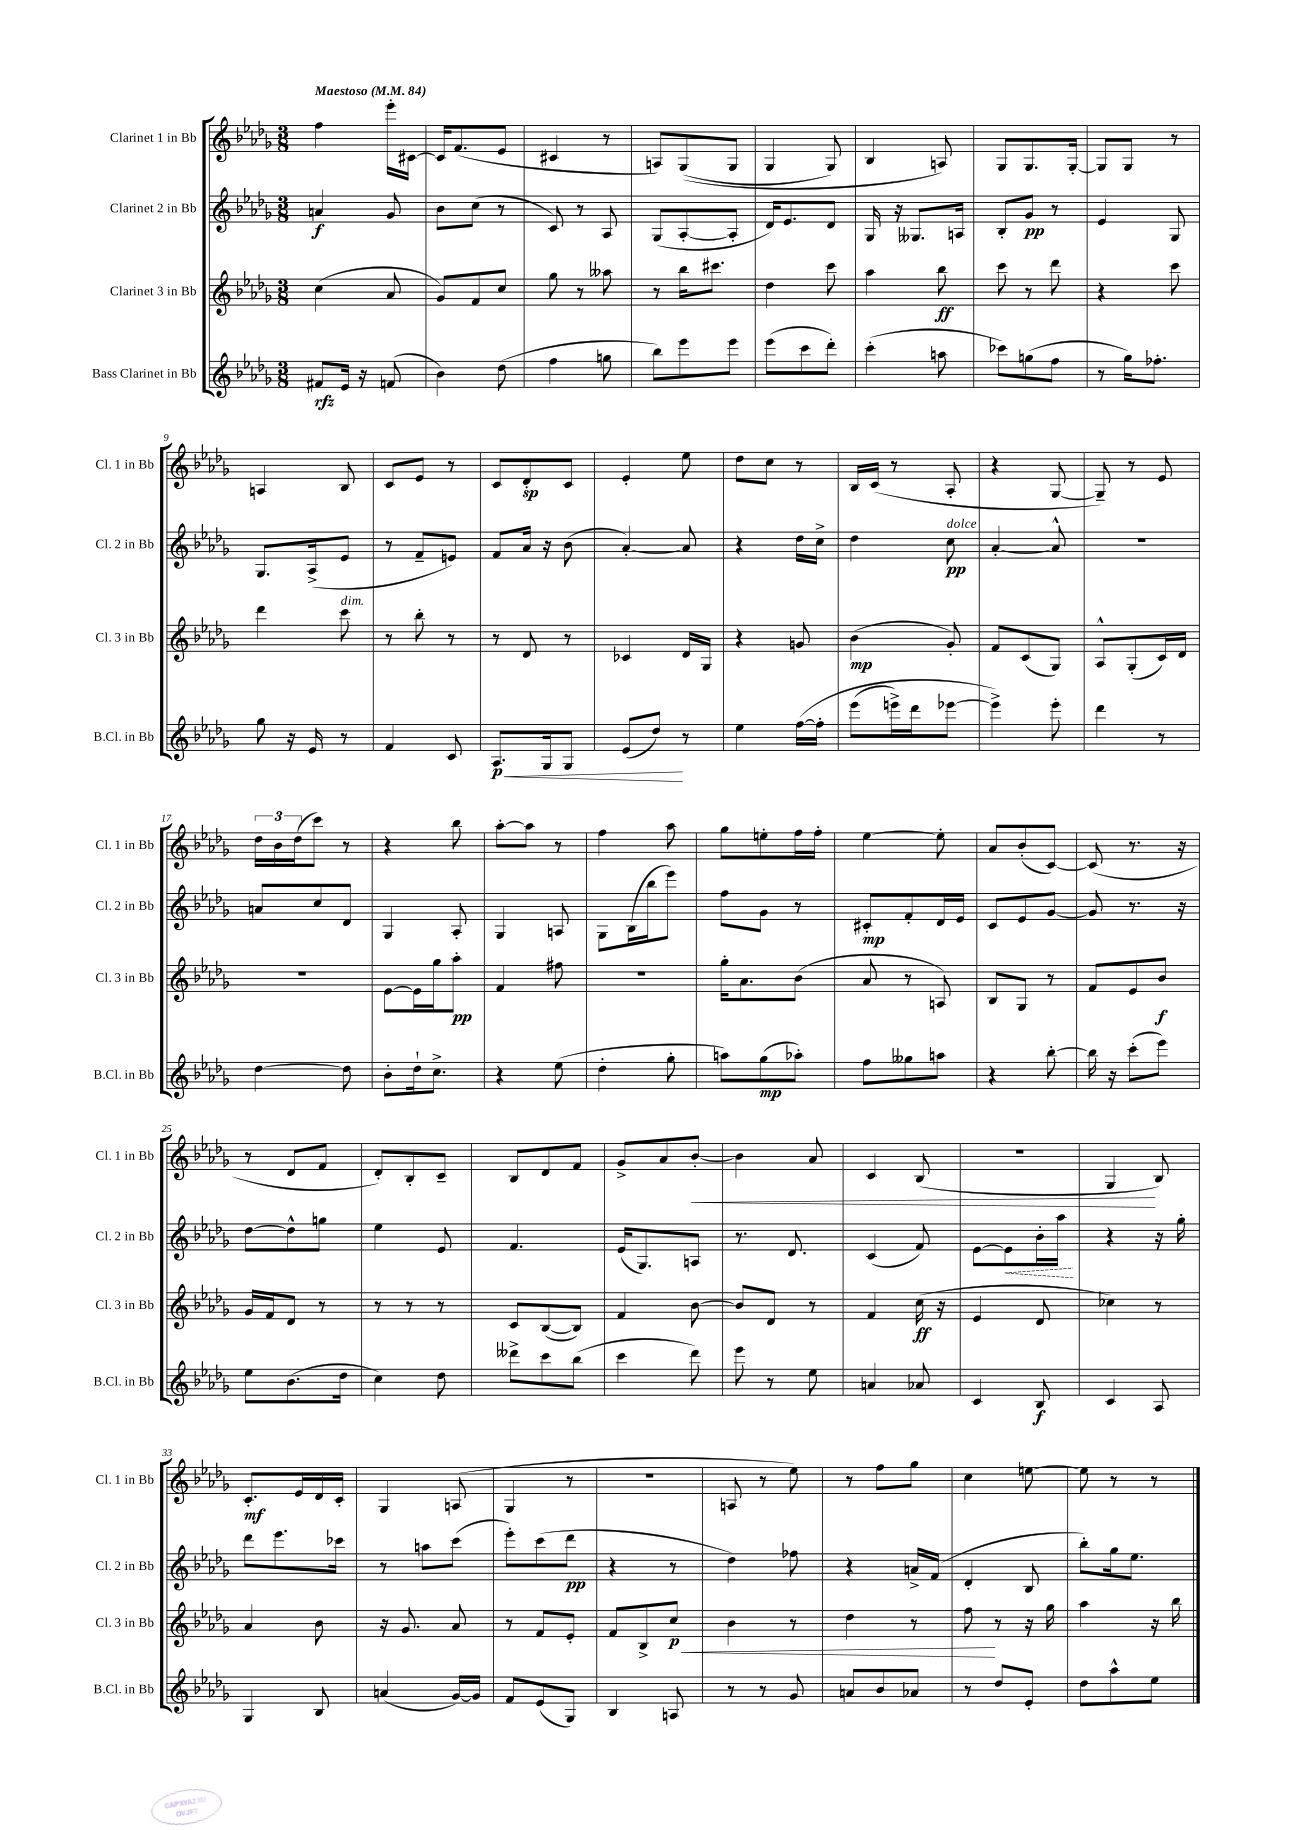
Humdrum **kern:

**kern	**dynam	**kern	**dynam	**kern	**dynam	**kern	**dynam
*part4	*part4	*part3	*part3	*part2	*part2	*part1	*part1
*staff4	*staff4	*staff3	*staff3	*staff2	*staff2	*staff1	*staff1
*I"Bass Clarinet in Bb	*	*I"Clarinet 3 in Bb	*	*I"Clarinet 2 in Bb	*	*I"Clarinet 1 in Bb	*
*I'B.Cl. in Bb	*	*I'Cl. 3 in Bb	*	*I'Cl. 2 in Bb	*	*I'Cl. 1 in Bb	*
*clefG2	*	*clefG2	*	*clefG2	*	*clefG2	*
*k[b-e-a-d-g-]	*	*k[b-e-a-d-g-]	*	*k[b-e-a-d-g-]	*	*k[b-e-a-d-g-]	*
*M3/8	*	*M3/8	*	*M3/8	*	*M3/8	*
*MM84	*	*MM84	*	*MM84	*	*MM84	*
=1	=1	=1	=1	=1	=1	=1	=1
!	!	!	!	!	!	!LO:TX:a:B:t=Maestoso	!
8f#X/L	rfz	(4cc\	.	4an/	f	4ff\	.
16e-/Jk	.	.	.	.	.	.	.
16r	.	.	.	.	.	.	.
(8fn/	.	8a-/	.	8g-/	.	16eee-'\LL	.
.	.	.	.	.	.	[16c#X\JJ	.
=2	=2	=2	=2	=2	=2	=2	=2
4b-\)	.	8g-/L)	.	8b-\L	.	16c#/KL]	.
.	.	.	.	.	.	(8.f/	.
.	.	8f/	.	(8cc\J	.	.	.
(8dd-\	.	8cc/J	.	8r	.	8e-/J	.
=3	=3	=3	=3	=3	=3	=3	=3
4ff\	.	8gg-\	.	8c/)	.	4c#X/	.
.	.	8r	.	8r	.	.	.
8ggn\	.	8aa--X\	.	8A-/	.	8r	.
=4	=4	=4	=4	=4	=4	=4	=4
8bb-\L)	.	8r	.	(8G-/L	.	8An/L)	.
8eee-\	.	16bb-\KL	.	[8A-'/	.	((8G-/	.
.	.	8.ccc#X\J	.	.	.	.	.
8eee-\J	.	.	.	8A-'/J]	.	8G-/J	.
=5	=5	=5	=5	=5	=5	=5	=5
(8eee-\L	.	4dd-\	.	16d-/KL)	.	4G-/	.
.	.	.	.	8.e-/	.	.	.
8ccc\	.	.	.	.	.	.	.
8ddd-'\J)	.	8ccc\	.	8d-/J	.	8G-/)	.
=6	=6	=6	=6	=6	=6	=6	=6
(4ccc'\	.	4aa-\	.	16G-/	.	4B-/	.
.	.	.	.	16r	.	.	.
.	.	.	.	8.G--X/L	.	.	.
8aan\	.	8bb-\	ff	.	.	8An/)	.
.	.	.	.	16An/Jk	.	.	.
=7	=7	=7	=7	=7	=7	=7	=7
8ccc-X\L)	.	8ccc\	.	8B-'/L	.	8G-/L	.
(8ggn\	.	8r	.	8g-/J	pp	8.G-/	.
8ff\J	.	8ddd-\	.	8r	.	.	.
.	.	.	.	.	.	[16G-'/Jk	.
=8	=8	=8	=8	=8	=8	=8	=8
8r	.	4r	.	4e-/	.	8G-/L]	.
16gg-\KL)	.	.	.	.	.	8G-/J	.
8.ff-X'\J	.	.	.	.	.	.	.
.	.	8ccc\	.	8G-/	.	8r	.
!!LO:LB:g=z
=9	=9	=9	=9	=9	=9	=9	=9
8gg-\	.	4ddd-\	.	8.G-/L	.	4An/	.
16r	.	.	.	.	.	.	.
16e-/	.	.	.	(16A-^/k	.	.	.
!	!	!LO:TX:a:i:t=dim.	!	!	!	!	!
8r	.	8ccc\	.	8e-/J	.	8B-/	.
=10	=10	=10	=10	=10	=10	=10	=10
4f/	.	8r	.	8r	.	8c/L	.
.	.	8bb-'\	.	8f~/L	.	8e-/J	.
8c/	.	8r	.	8en/J)	.	8r	.
=11	=11	=11	=11	=11	=11	=11	=11
!	!LO:HP:b	!	!	!	!	!	!
8.A-/L	< p	8r	.	8f/L	.	8c/L	.
.	.	8d-/	.	16a-/Jk	.	8d-'/	sp
16G-/k	.	.	.	16r	.	.	.
8G-/J	.	8r	.	(8b-\	.	8c/J	.
=12	=12	=12	=12	=12	=12	=12	=12
(8e-/L	.	4c-X/	.	[4a-'/)	.	4e-'/	.
8dd-/J)	.	.	.	.	.	.	.
8r	[	16d-/LL	.	8a-/]	.	8ee-\	.
.	.	16G-/JJ	.	.	.	.	.
=13	=13	=13	=13	=13	=13	=13	=13
4ee-\	.	4r	.	4r	.	8dd-\L	.
.	.	.	.	.	.	8cc\J	.
([16ff\LL	.	8gn/	.	16dd-\LL	.	8r	.
16ff'\JJ]	.	.	.	16cc^\JJ	.	.	.
=14	=14	=14	=14	=14	=14	=14	=14
(8eee-\L	.	(4b-\	mp	4dd-\	.	16B-/LL	.
.	.	.	.	.	.	(16c/JJ	.
16eeen^\L)	.	.	.	.	.	8r	.
16ddd-\J	.	.	.	.	.	.	.
!	!	!	!	!LO:TX:a:i:t=dolce	!	!	!
[8eee-X\J	.	8g-'/)	.	8cc\	pp	8A-'/	.
=15	=15	=15	=15	=15	=15	=15	=15
4eee-^\])	.	8f/L	.	[4a-'/	.	4r	.
.	.	(8c/	.	.	.	.	.
8eee-'\	.	8G-/J)	.	8a-^^/]	.	[8G-/	.
=16	=16	=16	=16	=16	=16	=16	=16
4ddd-\	.	8A-^^/L	.	4.r	.	8G-~/])	.
.	.	(8G-'/	.	.	.	8r	.
8r	.	16c/L)	.	.	.	8e-/	.
.	.	16d-/JJ	.	.	.	.	.
!!LO:LB:g=z
=17	=17	=17	=17	=17	=17	=17	=17
[4dd-\	.	4.r	.	8an/L	.	24dd-\LL	.
.	.	.	.	.	.	24b-\	.
.	.	.	.	.	.	(24dd-\J	.
.	.	.	.	8cc/	.	8ccc\J)	.
8dd-\]	.	.	.	8d-/J	.	8r	.
=18	=18	=18	=18	=18	=18	=18	=18
8b-'\L	.	[8e-\L	.	4G-/	.	4r	.
16dd-`\k	.	16e-\L]	.	.	.	.	.
8.cc^\J	.	16gg-\J	.	.	.	.	.
.	.	8aa-'\J	pp	8A-'/	.	8bb-\	.
=19	=19	=19	=19	=19	=19	=19	=19
4r	.	4f/	.	4G-/	.	[8aa-'\L	.
.	.	.	.	.	.	8aa-\J]	.
(8ee-\	.	8ff#X\	.	8An/	.	8r	.
=20	=20	=20	=20	=20	=20	=20	=20
4dd-'\	.	4.r	.	8G-\L	.	4ff\	.
.	.	.	.	(16B-\L	.	.	.
.	.	.	.	16bb-\J	.	.	.
8gg-'\	.	.	.	8eee-\J)	.	8aa-\	.
=21	=21	=21	=21	=21	=21	=21	=21
8aan\L)	.	16gg-'\KL	.	8ff\L	.	8gg-\L	.
.	.	8.a-\	.	.	.	.	.
(8gg-\	mp	.	.	8g-\J	.	8een'\	.
8aa-X'\J)	.	(8b-\J	.	8r	.	16ff\L	.
.	.	.	.	.	.	16ff'\JJ	.
=22	=22	=22	=22	=22	=22	=22	=22
8ff\L	.	8a-/	.	8c#X'/L	mp	[4ee-\	.
8gg--X\	.	8r	.	8f'/	.	.	.
8aan\J	.	8An/)	.	16d-/L	.	8ee-'\]	.
.	.	.	.	16e-/JJ	.	.	.
=23	=23	=23	=23	=23	=23	=23	=23
4r	.	8B-/L	.	8c/L	.	8a-/L	.
.	.	8G-/J	.	8e-/	.	(8b-'/	.
[8bb-'\	.	8r	.	[8g-/J	.	[8c/J)	.
=24	=24	=24	=24	=24	=24	=24	=24
16bb-\]	.	8f/L	.	8g-/]	.	(8c/]	.
16r	.	.	.	.	.	.	.
(8ccc'\L	.	8e-/	.	8.r	.	8.r	.
8eee-\J)	.	8b-/J	f	.	.	.	.
.	.	.	.	16r	.	16r	.
!!LO:LB:g=z
=25	=25	=25	=25	=25	=25	=25	=25
8ee-\L	.	16g-/LL	.	[8dd-\L	.	8r	.
.	.	16f/J	.	.	.	.	.
(8.b-\	.	8d-/J	.	8dd-^^\]	.	8d-/L	.
.	.	8r	.	8ggn\J	.	8f/J	.
16dd-\Jk	.	.	.	.	.	.	.
=26	=26	=26	=26	=26	=26	=26	=26
4cc\)	.	8r	.	4ee-\	.	8d-'/L)	.
.	.	8r	.	.	.	8B-'/	.
8dd-\	.	8r	.	8e-/	.	8c~/J	.
=27	=27	=27	=27	=27	=27	=27	=27
8ddd--X^\L	.	8c/L	.	4.f/	.	8B-/L	.
8ccc\	.	([8B-/	.	.	.	8d-/	.
(8bb-\J	.	8B-/J])	.	.	.	8f/J	.
=28	=28	=28	=28	=28	=28	=28	=28
4ccc\	.	4f/	.	(16e-/KL	.	8g-^/L	.
.	.	.	.	8.G-/)	.	.	.
.	.	.	.	.	.	8a-/	.
!	!	!	!	!	!	!	!LO:HP:b
8ddd-\)	.	[8b-\	.	8An/J	.	[8b-'/J	<
=29	=29	=29	=29	=29	=29	=29	=29
8eee-\	.	8b-/L]	.	8.r	.	4b-\]	.
8r	.	8d-/J	.	.	.	.	.
.	.	.	.	8.d-/	.	.	.
8ee-\	.	8r	.	.	.	8a-/	.
=30	=30	=30	=30	=30	=30	=30	=30
4an/	.	4f/	.	(4c/	.	4c/	.
8a-X/	.	(16cc\	ff	8f/)	.	(8B-/	.
.	.	16r	.	.	.	.	.
=31	=31	=31	=31	=31	=31	=31	=31
4c/	.	4e-/	.	[8e-\L	.	4.r	.
!	!	!	!	!	!LO:HP:b	!	!
.	.	.	.	8e-\]	<	.	.
8B-/	f	8d-/	.	16b-'\L	.	.	.
.	.	.	.	16aa-\JJ	.	.	.
.	.	.	.	.	[	.	.
=32	=32	=32	=32	=32	=32	=32	=32
4c/	.	4cc-X\)	.	4r	.	4G-/	.
8A-/	.	8r	.	16r	.	8B-/)	[
.	.	.	.	16gg-'\	.	.	.
!!LO:LB:g=z
=33	=33	=33	=33	=33	=33	=33	=33
4G-/	.	4a-/	.	8ddd-\L	.	8.c'/L	mf
.	.	.	.	8.eee-\	.	.	.
.	.	.	.	.	.	16e-/L	.
8B-/	.	8b-\	.	.	.	16d-/	.
.	.	.	.	16ccc-X\Jk	.	16c'/JJ	.
=34	=34	=34	=34	=34	=34	=34	=34
(4an/	.	16r	.	8r	.	4G-/	.
.	.	8.g-/	.	.	.	.	.
.	.	.	.	8aan\L	.	.	.
[16g-/LL)	.	8a-/	.	(8ccc\J	.	(8An/	.
16g-/JJ]	.	.	.	.	.	.	.
=35	=35	=35	=35	=35	=35	=35	=35
8f/L	.	8r	.	8eee-'\L)	.	4G-/	.
(8e-/	.	8f/L	.	(8ccc\	.	.	.
8G-/J)	.	8e-'/J	.	8ddd-\J	pp	8r	.
=36	=36	=36	=36	=36	=36	=36	=36
4B-/	.	8f/L	.	4r	.	4.r	.
.	.	8B-^/	.	.	.	.	.
!	!	!	!LO:HP:b	!	!	!	!
8An/	.	8cc/J	< p	8r	.	.	.
=37	=37	=37	=37	=37	=37	=37	=37
8r	.	4b-\	.	4dd-\)	.	8An/	.
8r	.	.	.	.	.	8r	.
8g-/	.	8r	.	8ff-X\	.	8ee-\)	.
=38	=38	=38	=38	=38	=38	=38	=38
8an/L	.	4dd-\	.	4r	.	8r	.
8b-/	.	.	.	.	.	8ff\L	.
8a-X/J	.	8r	.	16an^/LL	.	8gg-\J	.
.	.	.	.	(16f/JJ	.	.	.
=39	=39	=39	=39	=39	=39	=39	=39
8r	.	8ff\	.	4d-'/	.	4cc\	.
8dd-/L	.	8r	[	.	.	.	.
8e-'/J	.	16r	.	8B-/	.	[8een\	.
.	.	16gg-\	.	.	.	.	.
=40	=40	=40	=40	=40	=40	=40	=40
8dd-\L	.	4aa-\	.	8bb-'\L)	.	8ee\]	.
8aa-^^\	.	.	.	16gg-\k	.	8r	.
.	.	.	.	8.ee-\J	.	.	.
8ee-\J	.	16r	.	.	.	8r	.
.	.	16bb-\	.	.	.	.	.
==	==	==	==	==	==	==	==
*-	*-	*-	*-	*-	*-	*-	*-
